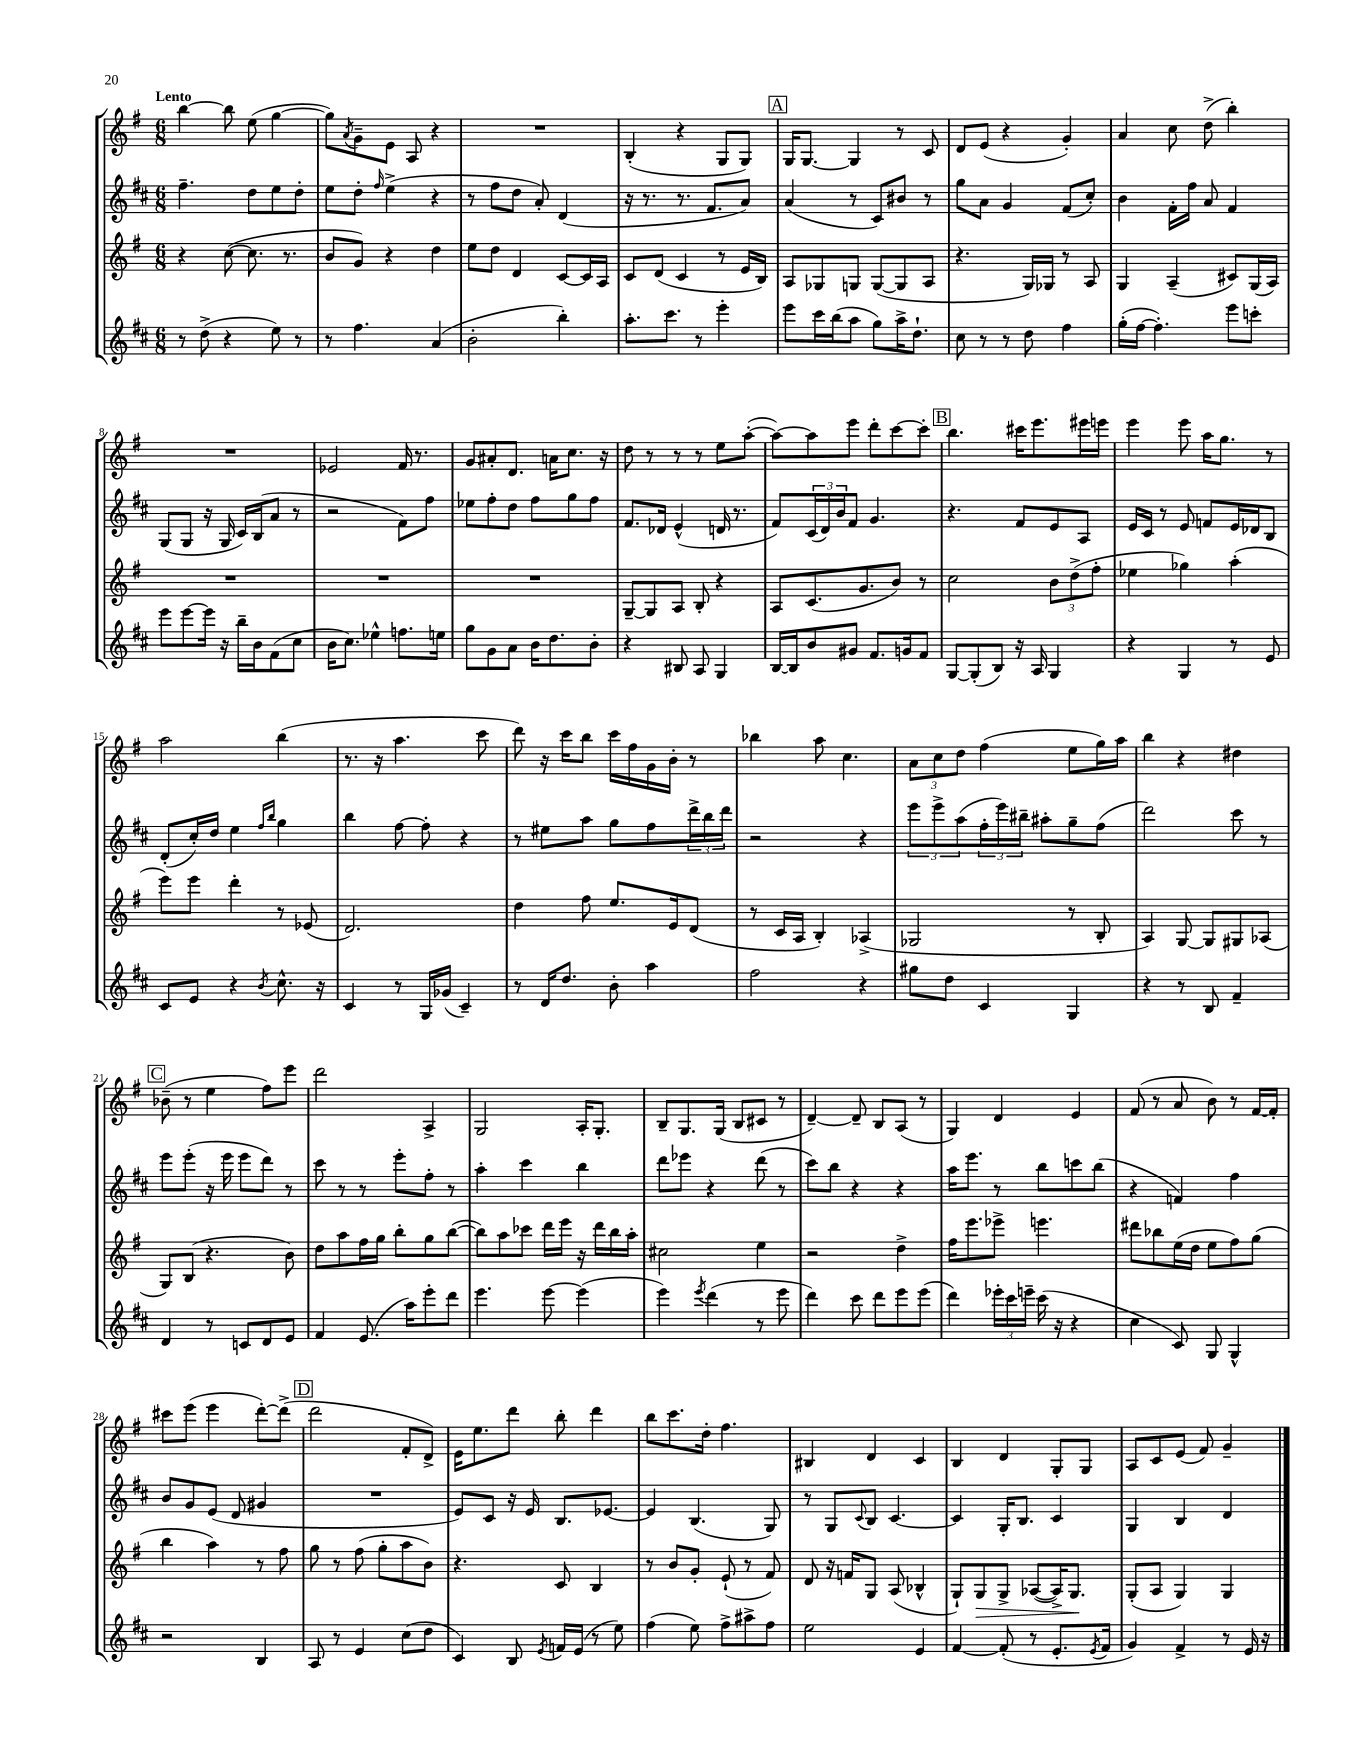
<<
\new StaffGroup <<
\new Staff = "s0" {
    \clef treble \key g \major \numericTimeSignature \time 6/8 \tempo "Lento"
    b''4~ b''8 e''8( g''4~ |
    g''8) \acciaccatura { a'8 } g'8-- e'8 a8 r4 |
    R2. |
    b4-.( r4 g8 g8) |
    \mark \markup { \box "A" } g16 g8.~ g4 r8 c'8 |
    d'8 e'8( r4 g'4-.) |
    a'4 c''8 d''8->( b''4-.) |
    R2. |
    ees'2 fis'16 r8. |
    g'8 ais'8-. d'8. a'16 c''8. r16 |
    d''8 r8 r8 r8 e''8 a''8~-.( |
    a''8~) a''8 e'''8 d'''8-. c'''8~ c'''8-. |
    \mark \markup { \box "B" } b''4. cis'''16 e'''8. eis'''16 e'''16 |
    e'''4 e'''8 a''16 g''8. r8 |
    a''2 b''4( |
    r8. r16 a''4. c'''8 |
    d'''8) r16 c'''16 b''8 c'''16 fis''16 g'16 b'16-. r8 |
    bes''4 a''8 c''4. |
    \tuplet 3/2 { a'8 c''8 d''8 } fis''4( e''8 g''16) a''16 |
    b''4 r4 dis''4 |
    \mark \markup { \box "C" } bes'8--( r8 e''4 fis''8) e'''8 |
    d'''2 a4-> |
    g2 a16-. g8.-. |
    b8-- g8. g16( b8 cis'8 r8 |
    d'4~--) d'8-- b8 a8( r8 |
    g4) d'4 e'4 |
    fis'8( r8 a'8 b'8) r8 fis'16~ fis'16-. |
    cis'''8 e'''8( e'''4 d'''8~-.) d'''8->( |
    \mark \markup { \box "D" } d'''2 fis'8-. d'8->) |
    e'16 e''8. d'''8 b''8-. d'''4 |
    b''8 c'''8. d''16-. fis''4. |
    bis4 d'4 c'4 |
    b4 d'4 g8-. g8 |
    a8 c'8 e'8( fis'8) g'4-- \bar "|." |
}
\new Staff = "s1" {
    \clef treble \key d \major \numericTimeSignature \time 6/8
    fis''4.-- d''8 e''8 d''8-. |
    e''8 d''8-. \grace { fis''16 } e''4->( r4 |
    r8 fis''8 d''8 a'8-.) d'4( |
    r16 r8. r8. fis'8. a'8) |
    \mark \markup { \box "A" } a'4( r8 cis'8) bis'8 r8 |
    g''8 a'8 g'4 fis'8( cis''8-.) |
    b'4 fis'16-. fis''16 a'8 fis'4 |
    g8( g8 r16 g16 cis'16) b16( a'8 r8 |
    r2 fis'8) fis''8 |
    ees''8 fis''8-. d''8 fis''8 g''8 fis''8 |
    fis'8. des'16 e'4-^( d'16 r8. |
    fis'8) \tuplet 3/2 { cis'16( d'16) b'16 } fis'8 g'4. |
    \mark \markup { \box "B" } r4. fis'8 e'8 a8 |
    e'16 cis'16 r8 e'8 f'8 e'16 des'16 b8 |
    d'8-.( cis''16-.) d''16 e''4 \grace { fis''16 b''16 } g''4 |
    b''4 fis''8~ fis''8-. r4 |
    r8 eis''8 a''8 g''8 fis''8 \tuplet 3/2 { d'''16-> b''16 d'''16 } |
    r2 r4 |
    \tuplet 3/2 { e'''8 e'''8-> a''8( } \tuplet 3/2 { fis''16-. e'''16) bis''16-- } ais''8-. g''8-- fis''8( |
    d'''2) cis'''8 r8 |
    \mark \markup { \box "C" } e'''8 e'''8-.( r16 e'''16 e'''8 d'''8) r8 |
    cis'''8 r8 r8 e'''8-. fis''8-. r8 |
    a''4-. cis'''4 b''4 |
    d'''8 ees'''8 r4 d'''8( r8 |
    cis'''8) b''8 r4 r4 |
    a''16 e'''8. r8 b''8 c'''8 b''8( |
    r4 f'4) fis''4 |
    b'8 g'8 e'8( d'8 gis'4 |
    \mark \markup { \box "D" } R2. |
    e'8) cis'8 r16 e'16 b8. ees'8.~ |
    ees'4 b4.( g8) |
    r8 g8 \appoggiatura { cis'8 } b8 cis'4.~ |
    cis'4 g16-. b8. cis'4 |
    g4 b4 d'4 \bar "|." |
}
\new Staff = "s2" {
    \clef treble \key g \major \numericTimeSignature \time 6/8
    r4 c''8~( c''8. r8. |
    b'8 g'8) r4 d''4 |
    e''8 d''8 d'4 c'8~ c'16 a16 |
    c'8 d'8( c'4 r8 e'16 b16) |
    \mark \markup { \box "A" } a8 ges8 g8 g8~( g8 a8 |
    r4. g16) ges16 r8 a8 |
    g4 a4--( cis'8) g16( a16) |
    R2. |
    R2. |
    R2. |
    g8~-- g8 a8 b8-. r4 |
    a8 c'8.( g'8. b'8) r8 |
    \mark \markup { \box "B" } c''2 \tuplet 3/2 { b'8 d''8->( fis''8-. } |
    ees''4 ges''4) a''4-.( |
    e'''8) e'''8 d'''4-. r8 ees'8( |
    d'2.) |
    d''4 fis''8 e''8. e'16 d'8( |
    r8 c'16 a16 b4-.) aes4->( |
    ges2 r8 b8-. |
    a4) g8~ g8 gis8 aes8( |
    \mark \markup { \box "C" } g8) b8( r4. b'8) |
    d''8 a''8 fis''16 g''16 b''8-. g''8 b''8~( |
    b''8) a''8 ces'''8 d'''16 e'''16 r16 d'''16 b''16 a''16-. |
    cis''2 e''4 |
    r2 d''4-> |
    fis''16 e'''8. ees'''8-> e'''4. |
    dis'''8 bes''8 e''16( d''16 e''8 fis''8) g''8( |
    b''4 a''4) r8 fis''8 |
    \mark \markup { \box "D" } g''8 r8 fis''8( g''8-. a''8 b'8) |
    r4. c'8 b4 |
    r8 b'8 g'8-. e'8-!( r8 fis'8) |
    d'8 r16 f'16 g8 a8( bes4-^ |
    g8-!) g8\> g8-> aes8~( aes16->) g8.\! |
    g8-.( a8 g4) g4 \bar "|." |
}
\new Staff = "s3" {
    \clef treble \key d \major \numericTimeSignature \time 6/8
    r8 d''8->( r4 e''8) r8 |
    r8 fis''4. a'4( |
    b'2-. b''4-.) |
    a''8.-. cis'''8. r8 e'''4-. |
    \mark \markup { \box "A" } e'''8 cis'''16 b''16( a''8 g''8) a''16-> d''8.-! |
    cis''8 r8 r8 d''8 fis''4 |
    g''16-.( fis''16~ fis''4.-.) e'''8 c'''8-. |
    e'''8 e'''8~ e'''16 r16 b''16-- b'16 fis'8( cis''8 |
    b'16 cis''8.) ees''4-^ f''8. e''16 |
    g''8 g'8 a'8 b'16 d''8. b'8-. |
    r4 bis8 a8 g4 |
    b16~ b16 b'8 gis'8 fis'8. g'16 fis'8 |
    \mark \markup { \box "B" } g8~ g8-.( b8) r16 a16 g4 |
    r4 g4 r8 e'8 |
    cis'8 e'8 r4 \acciaccatura { b'8 } cis''8.-^ r16 |
    cis'4 r8 g16 ges'16( cis'4--) |
    r8 d'16 d''8. b'8-. a''4 |
    fis''2 r4 |
    gis''8 d''8 cis'4 g4 |
    r4 r8 b8 fis'4-- |
    \mark \markup { \box "C" } d'4 r8 c'8 d'8 e'8 |
    fis'4 e'8.( a''16) e'''8-. d'''8 |
    e'''4. e'''8~ e'''4( |
    e'''4) \acciaccatura { e'''8 } d'''4( r8 e'''8 |
    d'''4) cis'''8 d'''8 e'''8 e'''8( |
    d'''4) \tuplet 3/2 { ees'''16-. cis'''16 e'''16-- } cis'''16( r16 r4 |
    cis''4 cis'8) g8 g4-^ |
    r2 b4 |
    \mark \markup { \box "D" } a8 r8 e'4 cis''8( d''8 |
    cis'4) b8 \acciaccatura { e'8 } f'16 e'16( r8 e''8) |
    fis''4( e''8) fis''8-> ais''8-> fis''8 |
    e''2 e'4 |
    fis'4~ fis'8-.( r8 e'8.-. \acciaccatura { e'8 } fis'16 |
    g'4) fis'4-> r8 e'16 r16 \bar "|." |
}
>>
>>
